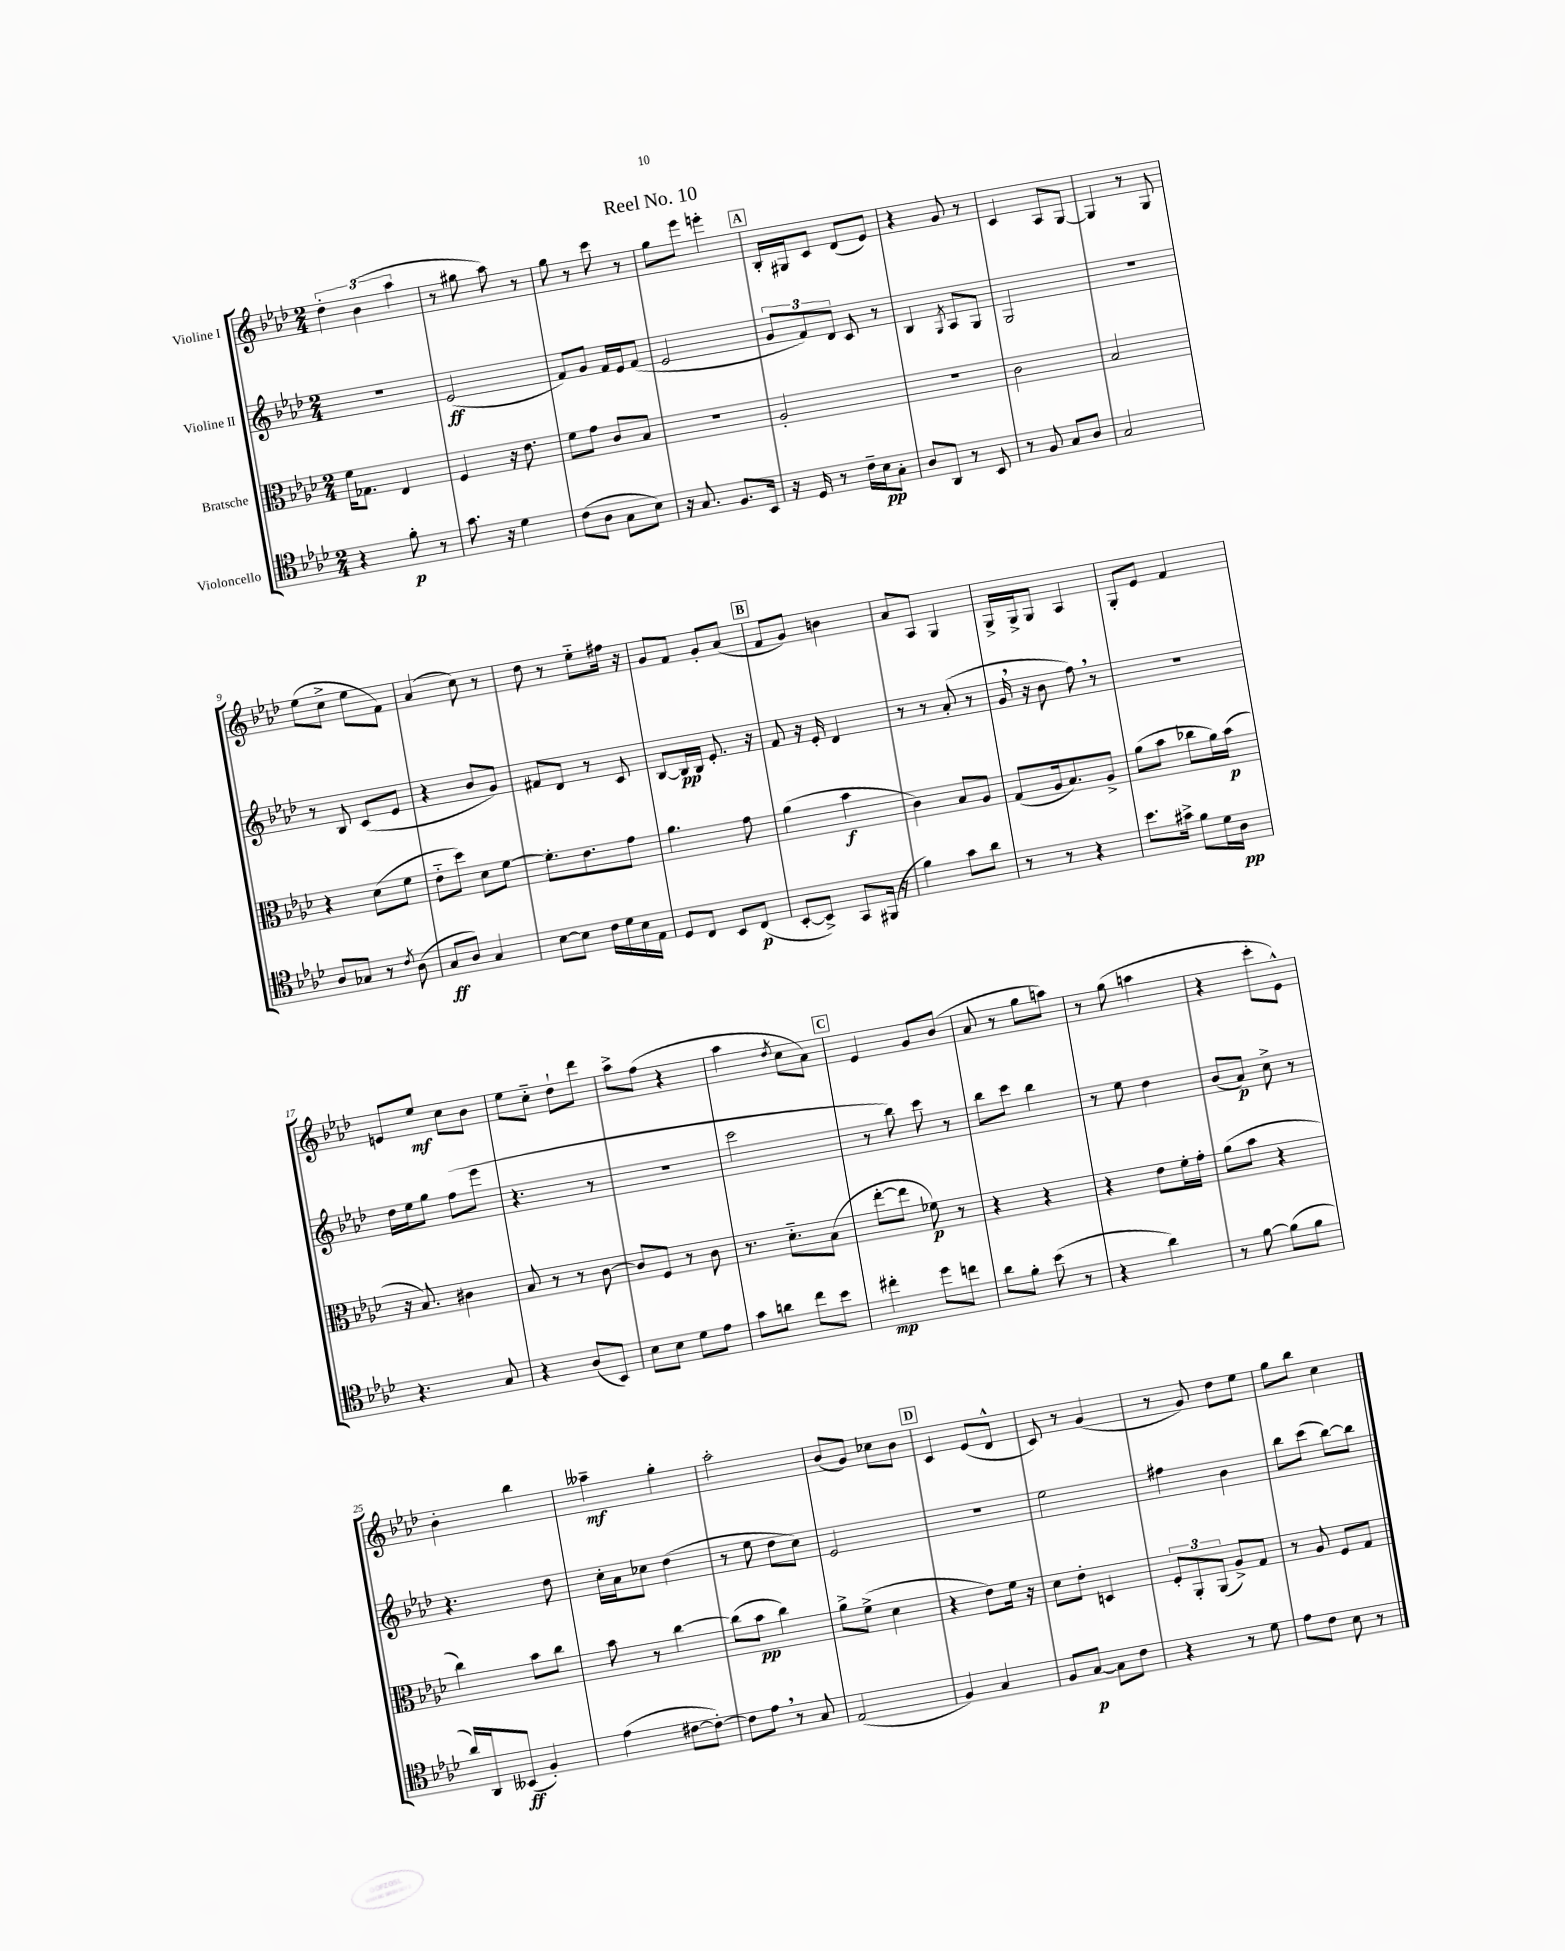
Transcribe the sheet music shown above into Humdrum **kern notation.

**kern	**kern	**kern	**kern
*staff4	*staff3	*staff2	*staff1
*clefC4	*clefC3	*clefG2	*clefG2
*k[b-e-a-d-]	*k[b-e-a-d-]	*k[b-e-a-d-]	*k[b-e-a-d-]
*M2/4	*M2/4	*M2/4	*M2/4
4r	16f	2r	6dd-'
.	8.G-	.	.
.	.	.	(6b-
8f'	4E-	.	.
.	.	.	6aa-
8r	.	.	.
=	=	=	=
8.g	4F	(2e-	8r
.	.	.	8gg#
16r	.	.	.
4d-	16r	.	8aa-)
.	8.e-	.	.
.	.	.	8r
=	=	=	=
(8c	8f	8f)	8gg
8A-	8g	8g	8r
8G	8c	16f	8ccc
.	.	16e-	.
8B-)	8B-	(8f	8r
=	=	=	=
16r	2r	2e-	8gg
8.G	.	.	.
.	.	.	8eee-
8.F	.	.	4eee'
16BB-	.	.	.
=	=	=	=
16r	2A-'	12g	16B-'
16D-	.	.	16G#
.	.	12f)	.
8r	.	.	8c
.	.	12d-	.
16c~	.	8c	(8d-
16B-	.	.	.
8G'	.	8r	8e-)
=	=	=	=
8A-	2r	4B-	4r
8AA-	.	.	.
.	.	8qG	.
8r	.	8A-	8g
8BB-	.	8G	8r
=	=	=	=
8r	2c	2G	4c
8F	.	.	.
8G	.	.	8A-
8A-	.	.	[8G
=	=	=	=
2G	2B-	2r	4G]
.	.	.	8r
.	.	.	8G
=	=	=	=
8A-	4r	8r	(8ee-
8G-	.	8B-	8cc^
8r	(8d-	(8c	8ee-
8qc	.	.	.
(8A-	8f	8e-	8f)
=	=	=	=
8G	8e-'~	4r	(4a-
8A-)	8dd-)	.	.
4G	8d-	8b-	8cc)
.	[8f	8g)	8r
=	=	=	=
[8B-	8.f']	8f#	8dd-
8B-]	.	8d-	8r
.	8.e-	.	.
16c	.	8r	8ee-'~
16d-	.	.	.
16B-	8g	8c	16ff#
16E-	.	.	16r
=	=	=	=
8D-	4.a-	[8B-	8g
8C	.	16B-]	8f
.	.	16B-	.
8BB-	.	8.e-'	8g'
(8C	8g	.	(8a-
.	.	16r	.
=	=	=	=
[8BB-'	(4a-	8f	8f
8BB-^])	.	16r	8g)
.	.	16e-'	.
8GG	4b-	4d-	4b
(16FF#	.	.	.
16r	.	.	.
=	=	=	=
4f)	4c)	8r	8a-
.	.	8r	8A-
8g	8B-	(8a-'	4G
8a-	8A-	8r	.
=	=	=	=
8r	(8G	16g	16G^
.	.	16r	16G^
8r	16A-	8b-	8G
.	8.B-)	.	.
4r	.	8ff)	4A-
.	8A-^	8r	.
=	=	=	=
8.b-	(8a-	2r	8G'
.	8b-	.	8e-
16g#^	.	.	.
8f	8cc-	.	4f
16d-	16a-)	.	.
16A-	(16b-	.	.
=	=	=	=
4.r	16r	16dd-	8e
.	8.B-)	16ee-	.
.	.	8gg	8ee-
.	4c#	(8ff	8cc
8G	.	8eee-	8b-
=	=	=	=
4r	8B-	4.r	8ee-
.	8r	.	8cc'~
(8A-	8r	.	8dd-`
8BB-)	[8c	8r	8ddd-
=	=	=	=
8B-	8c]	2r	8aa-^
8B-	8F	.	(8ff
8d-	8r	.	4r
8e-	8c	.	.
=	=	=	=
8g	8.r	2ccc	4aa-
8a	.	.	.
.	8.d-'~	.	.
.	.	.	8qdd-
8cc	.	.	8cc
8b-	(8B-	.	8a-)
=	=	=	=
4cc#'	[8ee-'	8r	4e-
.	8ee-]	8bb-)	.
8dd-	8f-)	8ccc	8g
8cc	8r	8r	(8b-
=	=	=	=
8a-	4r	8bb-	8a-
8f'	.	8ccc	8r
(8b-	4r	4bb-	8gg
8r	.	.	8aa)
=	=	=	=
4r	4r	8r	8r
.	.	8ee-	(8gg
4a-)	8e-	4dd-	4aa
.	16f'	.	.
.	16g'	.	.
=	=	=	=
8r	(8a-	(8b-	4r
[8f	8b-	8a-)	.
(8f]	4r	8cc^	8ccc'
8f	.	8r	8e-^^)
=	=	=	=
16a-)	4cc)	4.r	4b-'
16AA-	.	.	.
(8BB--	.	.	.
4F')	8b-	.	4bb-
.	8cc	8dd-	.
=	=	=	=
(4e-	8b-	16cc'	4aa--~
.	.	16a-	.
.	8r	8cc-	.
[8c#	[4cc	(4dd-	4gg'
8c#'_)	.	.	.
=	=	=	=
8c#]	(8cc]	8r	2aa-'
8e-	8b-	8ee-	.
8r	4cc)	8dd-	.
8G	.	8cc)	.
=	=	=	=
(2E-	8a-^	2e-	(8b-
.	(8f^	.	8g)
.	4d-	.	8cc-
.	.	.	8b-
=	=	=	=
4F)	4r	2r	4c
4G	8e-)	.	(8e-
.	16f	.	8d-^^
.	16r	.	.
=	=	=	=
8F	8d-	2ee-	8c)
[8G	8e-'	.	8r
8G]	4D	.	(4g
8c	.	.	.
=	=	=	=
4r	12F'	4ff#	8r
.	12AA-'	.	.
.	.	.	8g)
.	(12AA-	.	.
8r	8A-^)	4b-	8dd-
8d-	8G	.	8ee-
=	=	=	=
8e-	8r	8bb-	8gg
8c	8A-	(8ccc	8bb-
8B-	8F	[8bb-)	4cc
8r	8G	8bb-]	.
==	==	==	==
*-	*-	*-	*-
